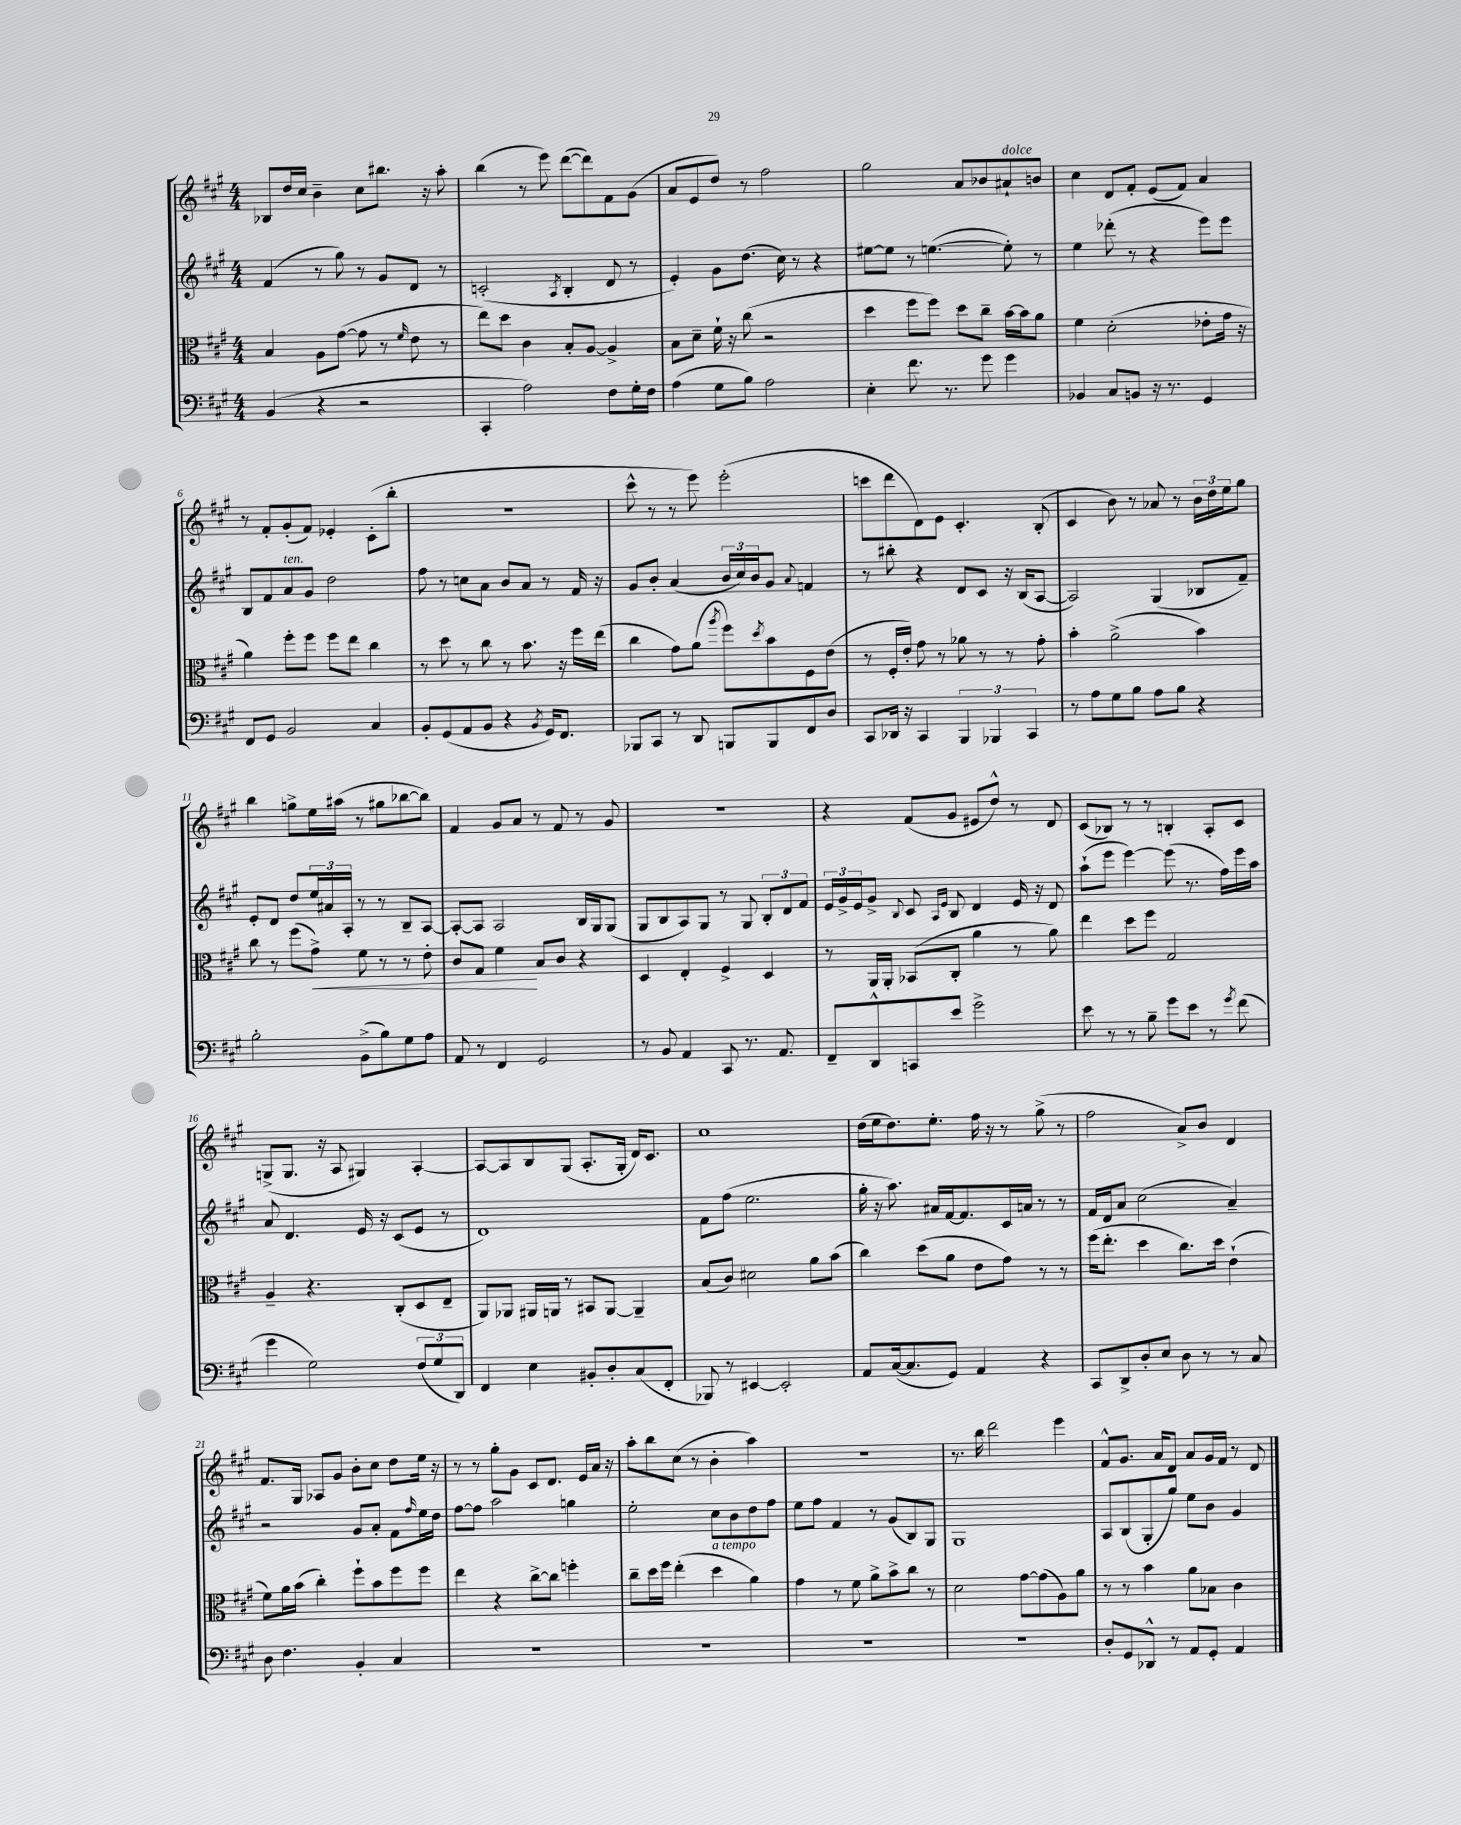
<<
\new StaffGroup <<
\new Staff = "s0" {
    \clef treble \key a \major \numericTimeSignature \time 4/4
    bes8 d''16 cis''16 b'4-- cis''8 bis''8. r16 a''8-. |
    b''4( r8 e'''8) d'''8~( d'''8) fis'8 gis'8( |
    a'8 e'8 d''8) r8 fis''2 |
    gis''2 a'8 bes'8 ais'8-!^\markup { \italic "dolce" } b'8 |
    cis''4 d'8 fis'8-. e'8( fis'8) a'4 |
    r8 fis'8-. gis'8-.( fis'8) ees'4-. cis'8-.( b''8-. |
    R1 |
    cis'''8-^ r8 r8 e'''8) e'''2-.( |
    c'''8 d'''8 d'8) e'8 cis'4.-. b8-.( |
    cis'4 b'8) r8 aes'8 r8 \tuplet 3/2 { b'16 d''16 e''16 } gis''8 |
    b''4 g''8-> e''16 ais''16( r8 gis''8 bes''8~ bes''8) |
    fis'4 gis'8 a'8 r8 fis'8 r8 gis'8 |
    R1 |
    r4 fis'8( gis'8 eis'8 d''8-^) r8 d'8 |
    cis'8( bes8) r8 r8 b4-. a8-. cis'8 |
    g8->( g8. r16 a8 gis4) a4~-. |
    a8~ a8 b8 gis8( a8.-. gis16-. d'16) cis'8. |
    cis''1 |
    d''16( e''16 d''8.) e''8.-. fis''16 r16 r8 gis''8->( r8 |
    fis''2 a'8->) b'8 d'4 |
    fis'8. gis16 aes8 gis'8 b'8-. cis''8 d''8 e''16 r16 |
    r8 r8 gis''8-. gis'8 cis'8 d'8. e'16 a'16 r16 |
    a''8-. b''8 cis''8( r8 b'4-. a''4) |
    R1 |
    r8. b''16 d'''2 e'''4 |
    fis'8-^ gis'8. a'16 d'8 a'8 gis'16 fis'16 r8 d'8 \bar "|." |
}
\new Staff = "s1" {
    \clef treble \key a \major \numericTimeSignature \time 4/4
    fis'4( r8 gis''8) r8 gis'8 d'8 r8 |
    c'2-.( \acciaccatura { a8 } b4-. d'8 r8 |
    e'4-.) gis'8 d''8.( cis''16) r8 r4 |
    eis''8~ eis''8 r8 e''4.~( e''8-.) r8 |
    e''4 des'''8-.( r8 r4 e'''8) e'''8 |
    b8 fis'8 a'8^\markup { \italic "ten." } gis'8 d''2 |
    fis''8 r8 c''8 a'8 b'8 a'8 r8 fis'16 r16 |
    gis'8 b'8-. a'4( \tuplet 3/2 { b'16 cis''16) b'16 } gis'8 \appoggiatura { a'8 } f'4 |
    r8 bis''8-. r4 d'8 cis'8 r16 b16( a8~ |
    a2) gis4( bes8 fis'8--) |
    e'8-. d'8 d''8 \tuplet 3/2 { e''16 ais'16 a16-. } r8 r8 b8-- a8~ |
    a8~-. a8 a2 b16 gis16 gis8( |
    gis8 b8 a8) gis8 r8 gis8 \tuplet 3/2 { b8-. d'8 fis'8 } |
    \tuplet 3/2 { e'16 gis'16-> e'16 } gis'8-> \appoggiatura { b8 } cis'8 \grace { a16 e'16 } b8 d'4 e'16 r16 d'8 |
    a''8-!( e'''8 e'''4~) e'''8( r8. fis''16) e'''16 a''16 |
    a'8 d'4. e'16 r16 cis'8( e'8 r8 |
    d'1) |
    fis'8 fis''8( e''2. |
    gis''16-. r16 a''8.) ais'16 fis'16~ fis'8. cis'16 a'16 r8 r8 |
    fis'16 d'16 a'8 cis''2( a'4--) |
    r2 gis'8 a'8-. fis'8 \grace { fis''16 } e''16 d''16 |
    fis''8~ fis''8 a''2 g''4 |
    e''2-. cis''8 b'8 d''8 fis''8 |
    e''8 fis''8 fis'4 r8 gis'8( b8) gis8 |
    gis1 |
    a8 b8( gis8-. gis''8) e''8 b'8 gis'4 \bar "|." |
}
\new Staff = "s2" {
    \clef alto \key a \major \numericTimeSignature \time 4/4
    b4 a8 gis'8~( gis'8 r8 \grace { fis'16 } e'8 r8 |
    e''8) d''8 cis'4 b8-. a8~ a4-> |
    b8 d'8-- fis'16-! r16 cis''8( r2 |
    d''4 fis''8 fis''8) d''8 cis''8-- b'16~ b'16 a'8 |
    fis'4 d'2-.( ees'8-. gis'16 r16 |
    a'4) fis''8-. fis''8 fis''8 e''8 cis''4 |
    r8 d''8 r8 cis''8 r8 b'8. r16 fis''16 e''16( |
    cis''4 gis'8) a'8( \acciaccatura { a''8 } fis''8) \acciaccatura { d''8 } b'8 fis8 e'8( |
    r8 fis16-. e'16-.) gis'8 r8 aes'8 r8 r8 gis'8-. |
    b'4-. a'2->( b'4) |
    cis''8 r8 fis''8( gis'8->\<) fis'8 r8 r8 e'8-. |
    cis'8 gis8 fis'4\! b8 cis'8 r4 |
    d4 e4-. fis4-> d4 |
    r8 a,16 a,16-. bes,8( cis8-. a'4 r8 a'8) |
    e''4 d''8 fis''8 gis2 |
    a4-- r4. cis8-.( d8 e8-- |
    a,8) aes,8 ais,16 a,16 r8 bis,8 a,8~ a,4-- |
    b8( cis'8) dis'2 a'8 b'8( |
    cis''4) d''8( a'8 e'8 gis'8) r8 r8 |
    fis''16( e''8.-. d''4 cis''8.) d''16 e'4-!( |
    fis'8) a'16 b'16( cis''4-.) fis''8-! b'8 fis''8 fis''8 |
    e''4 r4 cis''8~-> cis''8 f''4-. |
    cis''8-- d''16 fis''16 e''4-.( d''4^\markup { \italic "a tempo" } a'4) |
    gis'4 r8 fis'8 a'8-> b'8-> cis''8 r8 |
    d'2 gis'8~ gis'8( a8) a'8 |
    r8 r8 b'4 a'8 bes8 cis'4 \bar "|." |
}
\new Staff = "s3" {
    \clef bass \key a \major \numericTimeSignature \time 4/4
    b,4( r4 r2 |
    cis,4-. a2) fis8 gis16-. fis16 |
    a4( gis8 b8) a2 |
    e4-. fis'8. r8. gis'8 gis'4 |
    bes,4 cis8 b,8 r16 r8. gis,4 |
    fis,8 gis,8 b,2 cis4 |
    b,8-. gis,8( a,8 b,8 r4 \acciaccatura { b,8 } gis,16) fis,8. |
    bes,,8 cis,8 r8 d,8 b,,8 b,,8 fis,8 d8 |
    cis,8 des,16 r16 cis,4 \tuplet 3/2 { b,,4 bes,,4 cis,4 } |
    r8 a8 gis8 b8 a8 b8 r4 |
    b2-. b,8->( b8) gis8 a8 |
    a,8 r8 fis,4 gis,2 |
    r8 b,8 a,4 cis,8 r8. a,8. |
    fis,8-- d,8-^ c,8 e'8 gis'2-> |
    e'8 r8 r8 b8-- gis'8 e'8 r8 \acciaccatura { gis'8 } fis'8( |
    gis'4 gis2) \tuplet 3/2 { fis8( gis8 d,8) } |
    fis,4 e4 bis,8-. d8-. cis8( fis,8-. |
    bes,,8) r8 eis,4~ eis,2-. |
    a,8 cis16~( cis8. gis,8) a,4 r4 |
    cis,8 d,8-> d8-. e8 d8 r8 r8 cis8 |
    d8 fis4. b,4-. cis4 |
    R1 |
    R1 |
    R1 |
    R1 |
    d8-. gis,8 des,8-^ r8 a,8 gis,8-. a,4 \bar "|." |
}
>>
>>
